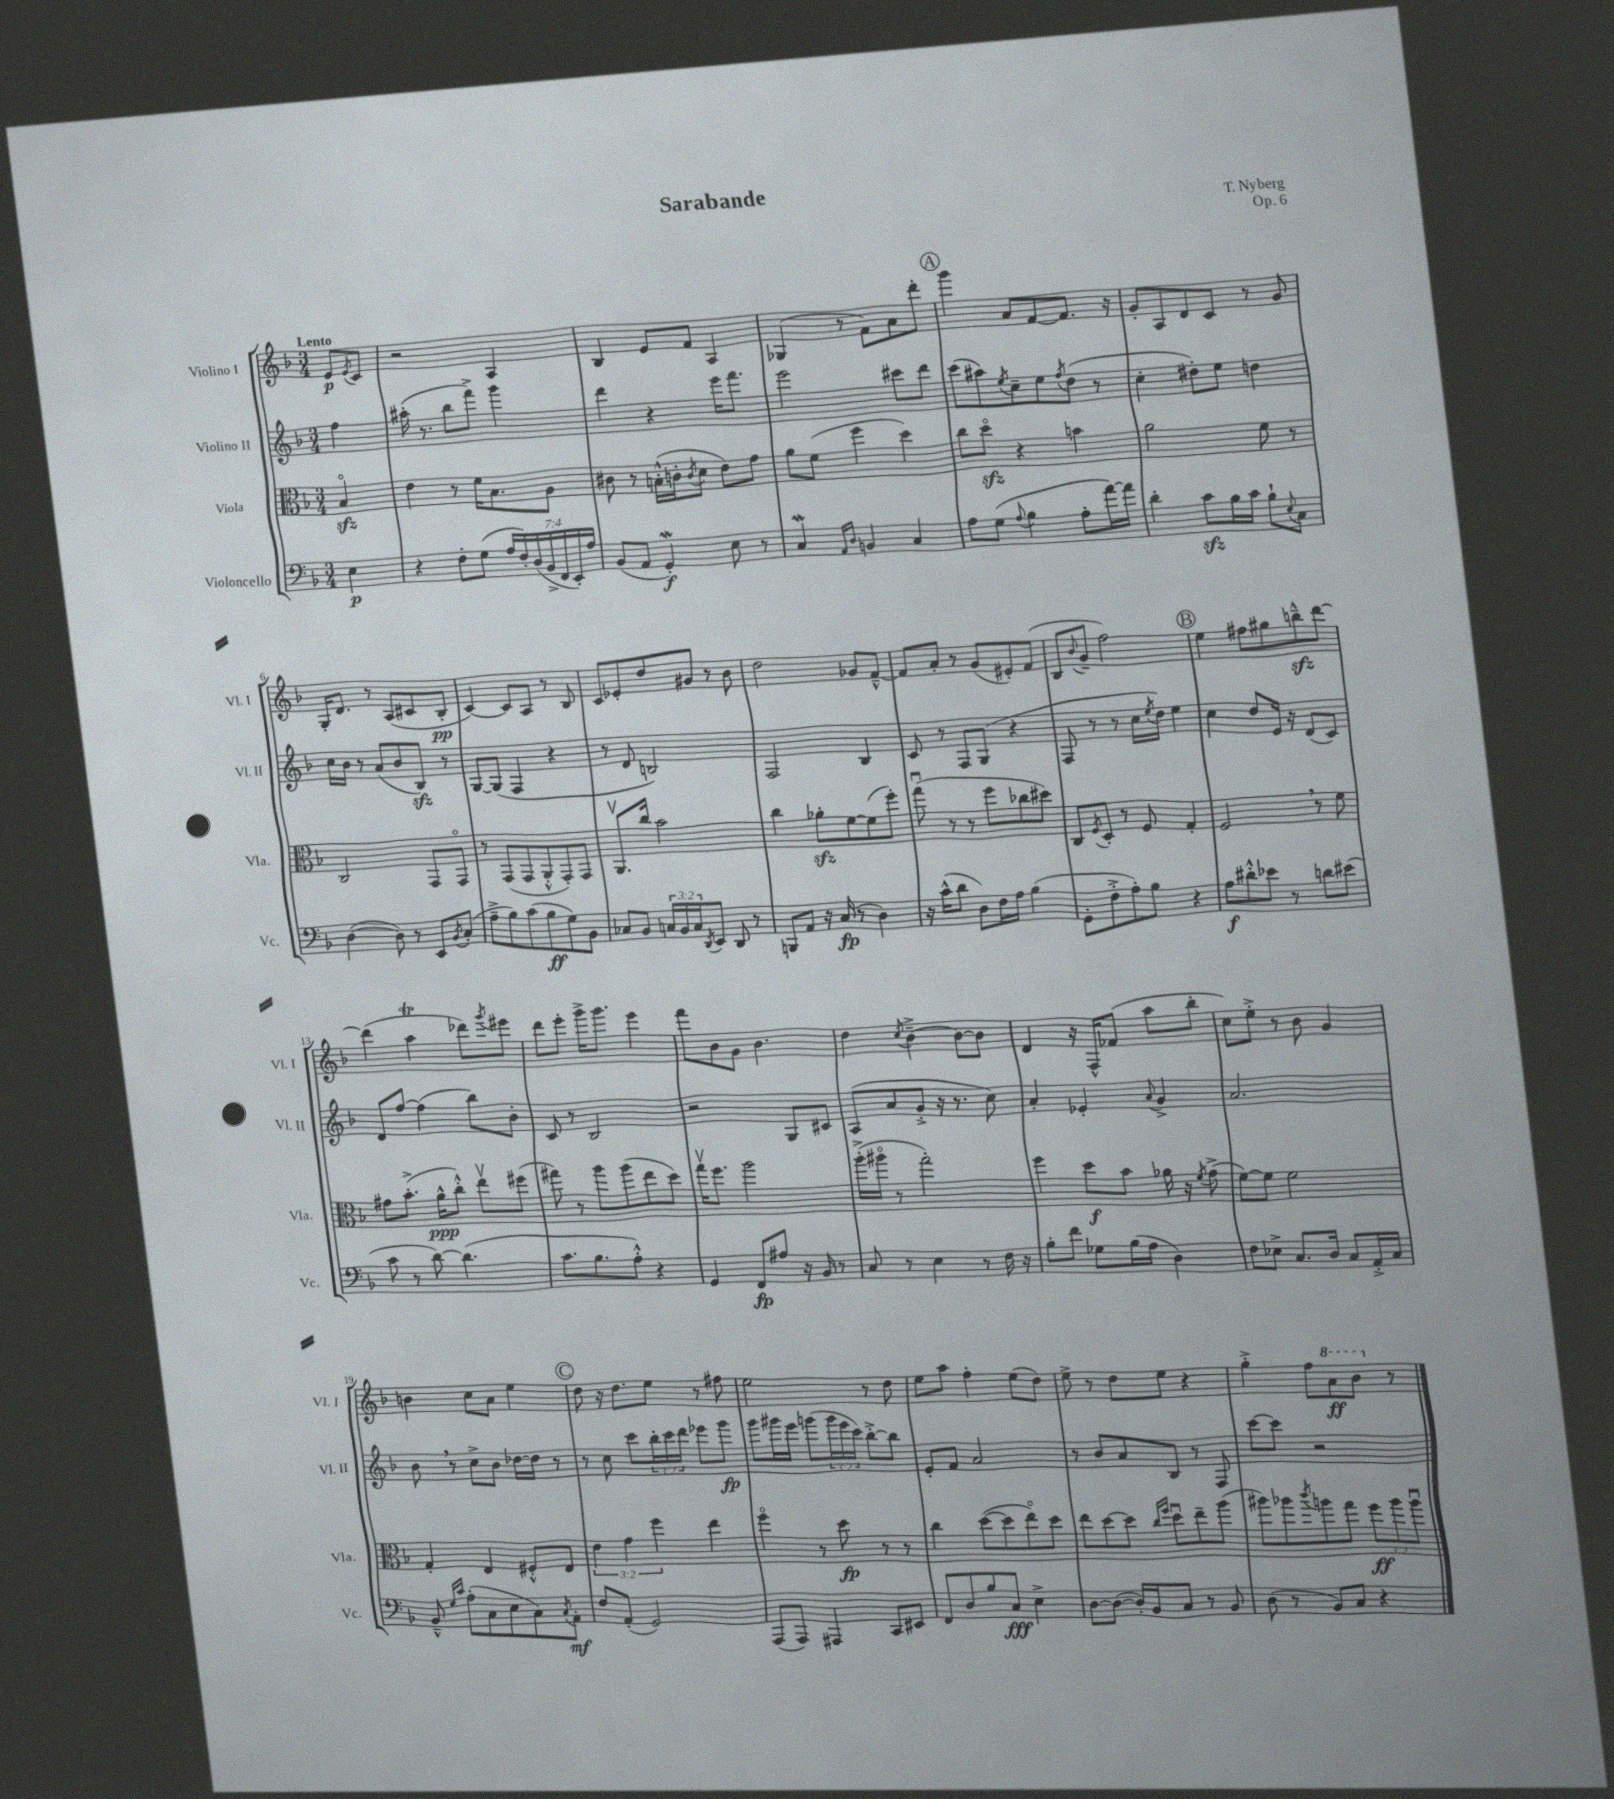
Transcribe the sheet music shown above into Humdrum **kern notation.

**kern	**kern	**kern	**kern
*staff4	*staff3	*staff2	*staff1
*clefF4	*clefC3	*clefG2	*clefG2
*k[b-]	*k[b-]	*k[b-]	*k[b-]
*M3/4	*M3/4	*M3/4	*M3/4
4E\	4B-o/	4ff\	8e/L
.	.	.	8qe/
.	.	.	8c/J
=	=	=	=
4r	4e\	(16aa#'\	2r
.	.	8.r	.
8F'\L	8r	8bb-\L	.
(8G\J	16f\LK	8fff^\J)	.
.	8.B-\	.	.
28A/LL	.	4ggg\	4A/
28F'/)	.	.	.
(28D/	.	.	.
28BB-^/	.	.	.
.	8A\J	.	.
28FF/	.	.	.
28EE'/)	.	.	.
28A/JJ	.	.	.
=	=	=	=
(8BB-/L	8c#\	4ddd\	4B-/
8AA/J	8r	.	.
4GG'/)	(16B'^^\LL	4r	8e/L
.	16c'\J	.	.
.	8qc/	.	.
.	8d\J	.	8f/J
8E\	8e\L)	16eee\LK	4A/
.	.	8.fff\J	.
8r	8g\J	.	.
=	=	=	=
4C/	8a\L	2eee\	(4G-/
.	(8f\J	.	.
16qqAA/LL	.	.	.
16qqD/JJ	.	.	.
4BB/	4ff\	.	8r
.	.	.	8f\L)
4C/	4dd\)	8ccc#\L	8a\
.	.	8ddd\J	8ddd'\J
=	=	=	=
8A\L	8cc\L	(8ccc\L	4ggg\
(8G\J	8ddo\J	8aa#\)	.
8qqA/	.	8qee/	.
4B-\	4r	8cc~\	8a/L
.	.	8ee\	[8f/
.	.	8qff/	.
8A'\L	4b\	(8dd\J	8.f/]J
[16a\L)	.	8r	.
16a\]JJ	.	.	16r
=	=	=	=
4d'\	2a\	4cc'\	8g'/L
.	.	.	8A/
8c\L	.	8dd#'\L)	8d/
16B-\L	.	8ee\J	8c/J
16c\JJ	.	.	.
8B-`\L	8f\	4dd\	8r
8qqE/	.	.	.
8C\J	8r	.	8g/
=	=	=	=
([4D\	2C/	16cc\LL	16G'/LK
.	.	16b-\JJ	8.d/J
.	.	8r	.
8D\])	.	(8a/L	8r
8r	.	8b-/	(8A/L
8EE/L	8GG/L	8B-/J)	8c#/
8qBB-/	.	.	.
(8C'/J	8GGo/J	8r	8B-'/J
=	=	=	=
8A~^\L	8r	[8G/L	[4c/)
8B-\)	(8GG/L	(8G/]J	.
(8c\	8GG/	4F/	8c/]L
8B-\	8AA'^^/	.	8A/J
8G\)	8GG'/)	4r	8r
8BB-\J	8GG/J	.	8B-/
=	=	=	=
8C-/L	8.AAv/L	8r	8c/L
8BB-/J	.	8d/	8e-'/
.	16cc/Jk	.	.
24C/LL	2b-\	2B/)	8dd/
24BB-/	.	.	.
24C/J	.	.	.
8qDD/	.	.	.
8EE/J	.	.	8g#/J
8DD/	.	.	8r
8r	.	.	8b-\
=	=	=	=
8BBB/L	4cc\	2F/	2dd\
8AA/J	.	.	.
16r	8a-'\L	.	.
(16C/	.	.	.
8r	[8f\	.	.
4D\)	(8f\]	4B-/	8g-/L
.	8ff'\J)	.	[8f~^^/J
=	=	=	=
16r	(8ggu\	8c/	8f/]L
(16c^^\LK	.	.	.
8d\J	8r	8r	8a'/J
8D\L)	8r	8F/L	8r
16F\L	8ff\L	(8G/J	(8g/L
16A\JJ	.	.	.
(4B-\	8cc-\	4r	8e#'/)
.	8dd#\J)	.	(8f/J
=	=	=	=
8GG'\L	8C/L	8F/	8B-/L
.	8qF/	.	8qqb-/
8F'^\	8D'/J	8r	8g~/J
8A'\)	8r	8r	2ff\)
8B-\J	8F/	16cc\LL	.
.	.	8qee/	.
.	.	16dd\JJ)	.
4r	4G'/	4ee\	.
=	=	=	=
8A\L	2F/	4cc\	4ee\
8d#'^^\	.	.	.
8e-\J	.	8dd/L	8ff#\L
8r	.	16e/Jk	8gg#\
.	.	16r	.
8d\L	8r	(8d/L	8bb~^^\
(8e#\J	8f\	8c/J)	[8ddd\J
=	=	=	=
8c\	8g#\L	8d/L	(4ddd\]
8r	(8.b-'^\J	[8ff/J	.
[8d\)	.	(4ff\]	4aa\
.	16a^^\LK	.	.
(4.d\]	8cc'^^\J)	.	.
.	8eev\L	8bb-\L)	8ddd-\L)
.	.	.	8qggg/
.	(8ff#\J	8b-'\J	8eee#\J
=	=	=	=
8.c\L	8gg#\)	8c/	8ddd\L
.	8r	8r	8eee'\J
8.B-\	.	.	.
.	8aa\L	2B-/	16ggg^\LK
.	.	.	8.ggg\J
8A'^^\J)	(8aa\	.	.
4r	8ee\	.	4eee\
.	8dd\J)	.	.
=	=	=	=
4GG/	16ggv\LK	2r	8fff\L
.	8.ff\J	.	.
.	.	.	8b-\
8FF/L	2aa\	.	8g\J
8A#/J	.	.	4.b-\
16r	.	8G/L	.
16BB-/	.	.	.
8r	.	8c#/J	.
=	=	=	=
8C/	(16aa'^\LL	(8A/L	4dd\
.	16aa#o\JJ	.	.
8r	8r	8a/	.
.	.	.	8qcc/
4E\	2gg'\)	8g'^/J	[4b-~^\
.	.	16r	.
.	.	8.r	.
8r	.	.	8b-\_L
16F\	.	8cc\)	8b-\]J
16r	.	.	.
=	=	=	=
8B-'\L	4ff\	4a'/	4d/
8f\J	.	.	.
8G-\L	8dd\L	4e-'/	16r
.	.	.	16F^^/LK
(16B-\L	8b-\J	.	(8f-/J
16A\JJ	.	.	.
.	.	8qqa/	.
4D\)	16a-\	4g^/	8aa\L
.	16r	.	.
.	8qf/	.	.
.	(8g^\	.	8bb-'\J
=	=	=	=
8F\L	[8f\L)	2.a/	8cc\L)
8E-^\J	8f\]J	.	8ee'^\J
8.C/L	2f\	.	8r
.	.	.	8b-\
16D/Jk	.	.	.
8C/L	.	.	4g/
16AA'^/L	.	.	.
16C/JJ	.	.	.
=	=	=	=
8BB-~^^/	4G'/	8b-\	4b\
16qqG/LL	.	.	.
16qqc/JJ	.	.	.
(8A'\L	.	8r	.
8C\	4E/	8cc^\L	8cc\L
8E\	.	8b-\J	8a\J
8C\)	8F#'^^/L	[16dd-\LL	4ee\
.	.	16dd-\]JJ	.
8qC/	.	.	.
8AA'\J	8E/J	8r	.
=	=	=	=
8F/L	6e\	8r	8dd\
(8AA'/J	.	8cc\	16r
.	6g\	.	.
.	.	.	8.dd\L
2GG/)	.	8ccc\L	.
.	6ff\	.	.
.	.	24bb-'\L	8ee\J
.	.	24ccc\	.
.	.	24ddd\JJ	.
.	4ee\	8eee-\L	8r
.	.	8ggg\J	8ff#\
=	=	=	=
(8AAA/L	4ffo\	8ggg\L	2ee\
8AAA/J)	.	16ggg#\L	.
.	.	16eee\JJ	.
4AAA#/	8r	(8ggg\L	.
.	8dd\	24ggg\L	.
.	.	24eee\	.
.	.	24ccc\JJ)	.
8CC/L	8r	[8bb-'^\L	8r
8EE#/J	8r	8bb-\]J	8dd\
=	=	=	=
8FF/L	4cc\	8e'/L	8ee\L
8D/	.	8f/J	8aa\J
8B-/	([8dd\L	2a/	4ff'\
8C/J	8dd\]	.	.
4E^\	8eeo\)	.	(8ee\L
.	8dd\J	.	8dd\J)
=	=	=	=
[8D\L	8ee\L	8r	8ee^\
(8D\_J	[8dd\	8b-/L	8r
16D'/]LL)	8dd\]J	8a/	8dd\L
16BB-/J	.	.	.
.	16qqcc/LL	.	.
.	16qqff/JJ	.	.
8C/J	8ddu\L	8B-/J	8ee\J
8r	8ee~\	8r	4r
8BB-/	(8aa\J	8F/	.
=	=	=	=
(8D\	8aa#\L)	[8ccc\L	4gg'^\
8r	8aa-\	8ccc\]J	.
.	8qccc/	.	.
8BB-/L)	8aa\	2r	8ff\L
8C/J	8gg\J	.	8aa\
4r	12ff\L	.	8bb-\J
.	12aa\	.	.
.	.	.	8r
.	12aau\J	.	.
==	==	==	==
*-	*-	*-	*-
